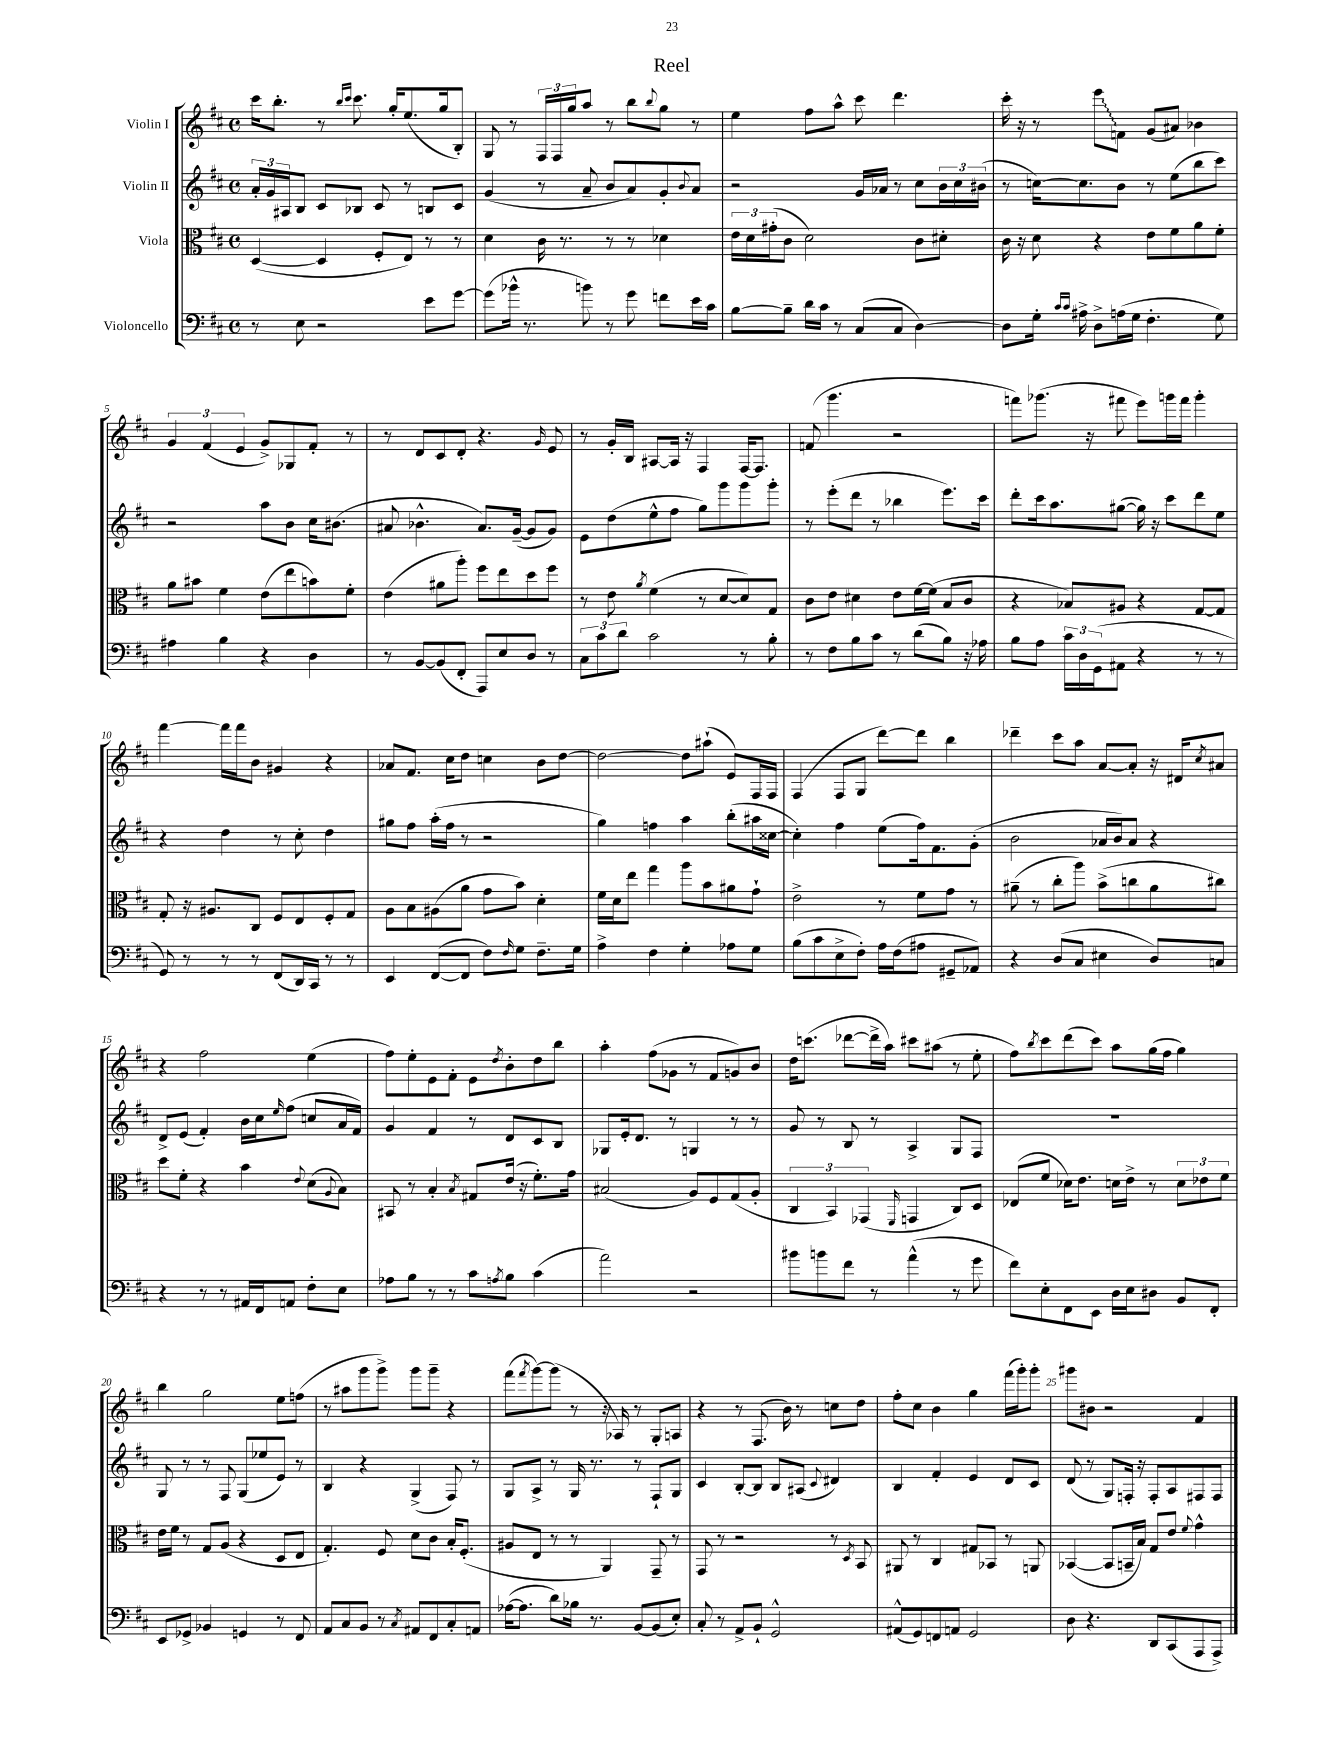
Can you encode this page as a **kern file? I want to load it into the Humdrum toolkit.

**kern	**kern	**kern	**kern
*staff4	*staff3	*staff2	*staff1
*clefF4	*clefC3	*clefG2	*clefG2
*k[f#c#]	*k[f#c#]	*k[f#c#]	*k[f#c#]
*M4/4	*M4/4	*M4/4	*M4/4
*met(c)	*met(c)	*met(c)	*met(c)
8r	([4D	24a'	16ccc#
.	.	24g	.
.	.	.	8.bb'
.	.	24A#	.
8E	.	8B	.
2r	4D]	8c#	8r
.	.	.	16qqbb
.	.	.	16qqccc#
.	.	8B-	8.ccc#
.	8F#'	8c#	.
.	.	.	16gg'
.	8E)	8r	(8.ee
8e	8r	8B	.
.	.	.	16gg
[8g	8r	8c#	8B')
=	=	=	=
(8g]	4d	(4g	8G
16b-^^	.	.	8r
8.r	.	.	.
.	16c#	8r	24F#
.	.	.	24F#
.	8.r	.	.
.	.	.	24gg
8b)	.	8a~	8aa
8r	8r	8b	8r
8g	8r	8a)	8bb
.	.	.	8qqbb
8f	4d-	8g'	8gg
.	.	8qqb	.
16e	.	8a	8r
16c#	.	.	.
=	=	=	=
[8B	24e	2r	4ee
.	24d	.	.
.	(24g#'	.	.
8B~]	8c#	.	.
16d	2d)	.	8ff#
16c#	.	.	.
8r	.	.	8aa^^
(8C#	.	16g	8ccc#
.	.	16a-	.
8C#	.	8r	4.ddd
[4D)	8c#	8cc#	.
.	8d#'	24b	.
.	.	24cc#	.
.	.	(24b#	.
=	=	=	=
8D]	16c#	8r	16ccc#'
.	16r	.	16r
16G'	8d	[16cc)	8r
16qqc#	.	.	.
16qqc#	.	.	.
16A#^	.	8.cc]	.
8D^	4r	.	8eee
(16A	.	8b	8f
16G	.	.	.
4.F#'	8e	8r	(8g
.	8f#	(8ee	8a#)
.	8a	8bb	4b-
8G)	8f#'	8ccc#)	.
=	=	=	=
4A#	8a	2r	6g
.	8b#	.	.
.	.	.	(6f#
4B	4f#	.	.
.	.	.	6e
4r	(8e	8aa	8g^)
.	8ee	8b	8G-
4D	8b)	16cc#	8f#'
.	.	(8.b#	.
.	8f#'	.	8r
=	=	=	=
8r	(4e	8a#	8r
[8BB	.	4.b-^^	8d
(8BB]	8a#	.	8c#
8FF#'	8aa')	.	8d'
8AAA)	8ff#	8.a#)	4.r
8E	8ee	.	.
.	.	([16g~	.
8D	8dd	8g]	.
.	.	.	16qqg
8r	8ff#	8g)	8e
=	=	=	=
12C#	8r	8e	8r
12c#	.	.	.
.	8e	(8dd	16g'
12d	.	.	.
.	.	.	16B
.	8qa	.	.
2c#	(4f#	8ee^^	[8A#
.	.	8ff#	16A#]
.	.	.	16r
.	8r	8gg)	4F#
.	[8d	8ggg	.
8r	8d])	8ggg	[16F#
.	.	.	8.F#]
8B'	8G	8ggg'	.
=	=	=	=
8r	8c#	8r	(8f
8F#	8e	(8eee'	4.ggg
8B	4d#	8ddd	.
8c#	.	8r	.
8r	8e	4bb-	2r
(8d	[16f#	.	.
.	(16f#]	.	.
8B)	8B	8.eee)	.
16r	8c#	.	.
16A-	.	16ccc#	.
=	=	=	=
8B	4r	8ddd'	8fff)
8A	.	16ccc#	(8.ggg-
.	.	8.aa	.
24c#	8B-)	.	.
24D	.	.	.
.	.	.	16r
(24GG	.	.	.
8AA#	8A#	([8gg#	8fff#
4r	4r	16gg#])	8eee)
.	.	16r	.
.	.	8ccc#	16ggg
.	.	.	16fff#
8r	[8G	8ddd	4ggg'
8r	8G]	8ee	.
=	=	=	=
8GG)	8G'	4r	[4fff#
8r	16r	.	.
.	8.A#	.	.
8r	.	4dd	16fff#]
.	.	.	16fff#
8r	8C#	.	8b
(8FF#	8F#	8r	4g#
16DD)	8E	8cc#'	.
16CC#	.	.	.
8r	8F#'	4dd	4r
8r	8G	.	.
=	=	=	=
4EE	8A	8gg#	8a-
.	8B	8ff#	8.f#
([8FF#	(8A#	(16aa'	.
.	.	16ff#	16cc#
8FF#]	8a	8r	8dd
8F#)	8g	2r	4cc
16qqF#	.	.	.
8G	8b)	.	.
8.F#~	4d'	.	8b
.	.	.	[8dd
16G	.	.	.
=	=	=	=
4A^	16f#	4gg)	2dd_
.	16d	.	.
.	8ee	.	.
4F#	4gg	4ff	.
4G'	8aa	4aa	8dd]
.	8b	.	(8aa#`
8A-	8a#	(8bb'	8e)
8G	8g`	16aa#	16F#
.	.	[16cc##	16F#
=	=	=	=
(8B	2e^	4cc##'])	(4F#
8c#	.	.	.
8E^	.	4ff#	8F#
8F#')	.	.	8G
16A	8r	(8ee	[8ddd)
(16F#	.	.	.
8A#	8f#	16ff#)	8ddd]
.	.	8.f#	.
8GG#~	8g	.	4bb
8AA-)	8r	(8g'	.
=	=	=	=
4r	(8a#~	2b	4ddd-~
.	8r	.	.
(8D	8cc#'	.	8ccc#
8C#	8aa)	.	8aa
4E#	(8b^	16a-	[8a
.	.	16b)	.
.	8cc	8a-	8a']
8D)	8a#	4r	16r
.	.	.	16d#
.	.	.	8qcc#
8C	8cc#)	.	8a#
=	=	=	=
4r	8dd	8d^	4r
.	8f#'	(8e	.
8r	4r	4f#')	2ff#
8r	.	.	.
16AA#	4b	16b	.
16FF#	.	16cc#	.
.	.	16qqee	.
8AA	.	(8ff#	.
.	8qqe	.	.
8F#'	(8d	8cc	(4ee
.	8qqA	.	.
8E	8B)	16a	.
.	.	16f#)	.
=	=	=	=
8A-	8BB#	4g	8ff#)
8B	8r	.	8ee'
8r	4B'	4f#	8e
8r	.	.	8f#'
.	8qB	.	.
8c#	8G#	8r	8e
8qA	.	.	8qdd
8B	(16e	8d	8b'
.	16r	.	.
(4c#	8.f#')	8c#	8dd
.	.	8B	8bb
.	16g	.	.
=	=	=	=
2a)	(2B#	8G-	4aa'
.	.	16e'	.
.	.	8.d	.
.	.	.	(8ff#
.	.	8r	8g-
2r	8A)	4G	8r
.	8F#	.	8f#
.	(8G	8r	8g)
.	8A'	8r	8b
=	=	=	=
8b#	6C#	8g	16dd
.	.	.	(8.ccc
8b	.	8r	.
.	6BB)	.	.
8f#	.	8B	[8ddd-
.	(6GG-	.	.
8r	.	8r	16ddd-^]
.	.	.	16aa)
.	16qqFF#	.	.
(4a^^	4GG	4A^	8ccc#
.	.	.	(8aa#
8r	8C#)	8G	8r
8g	8D	8F#	8ee'
=	=	=	=
8f#)	(8E-	1r	8ff#)
.	.	.	8qbb
8E'	8f#	.	8ccc#
8FF#	16d-)	.	(8ddd
.	8.e	.	.
8EE	.	.	8ccc#)
16D	16d	.	8aa
16E	16e^	.	.
8D#	8r	.	(16gg
.	.	.	16ff#
8BB	12d	.	4gg)
.	12e-	.	.
8FF#'	.	.	.
.	12f#	.	.
=	=	=	=
8EE	16e	8G	4bb
.	16f#	.	.
8GG-^	8r	8r	.
4BB-	8G	8r	2gg
.	(8A	8F#	.
4GG	4r	(8G	.
.	.	8ee-	.
8r	8D	8e)	8ee
8FF#	8E	8r	(8ff
=	=	=	=
8AA	4.G')	4B	8r
8C#	.	.	8aa#
8BB	.	4r	8ggg
8r	8F#	.	8ggg^)
8qC#	.	.	.
8AA#	8d	(4G^	8ggg
8FF#	8c#	.	8ggg~
8C#'	16B'	8F#)	4r
.	(8.F#'	.	.
8AA	.	8r	.
=	=	=	=
([16A-	8A#	8G	(8fff#
8.A-]	.	.	.
.	.	.	8qfff#
.	8E	8A^	[8ggg)
8d)	8r	8r	(8ggg]
16B-	8r	16G	8r
8.r	.	8.r	.
.	4AA)	.	16r
.	.	.	16A-)
[8BB	.	8r	8r
(8BB]	8GG~	8F#`	8G'
8E')	8r	8G	8A
=	=	=	=
8C#'	8GG	4c#	4r
8r	8r	.	.
8AA^	2r	[8B'	8r
8BB`	.	8B]	(8.F#
2GG^^	.	8B	.
.	.	.	16b)
.	.	(8A#	8r
.	.	8qqc#	.
.	8r	4d#)	8cc
.	8qD	.	.
.	8BB	.	8dd
=	=	=	=
(8AA#^^	8AA#	4B	8ff#'
8GG)	8r	.	8cc#
8FF	4C#	4f#'	4b
8AA	.	.	.
2GG	8G#	4e	4gg
.	8BB-	.	.
.	8r	8d	(16fff#
.	.	.	16ggg')
.	8AA	8c#	8ggg'
=	=	=	=
8D	([4BB-	(8d	8ggg#
4.r	.	8r	8b#
.	8BB-]	8G)	2r
.	16BB~	16F'	.
.	16B)	16r	.
8DD	8G	8F'	.
(8CC#	8e	8A	.
.	8qqf#	.	.
8AAA	4g^^	8F#	4f#
8AAA^)	.	8F#	.
==	==	==	==
*-	*-	*-	*-
